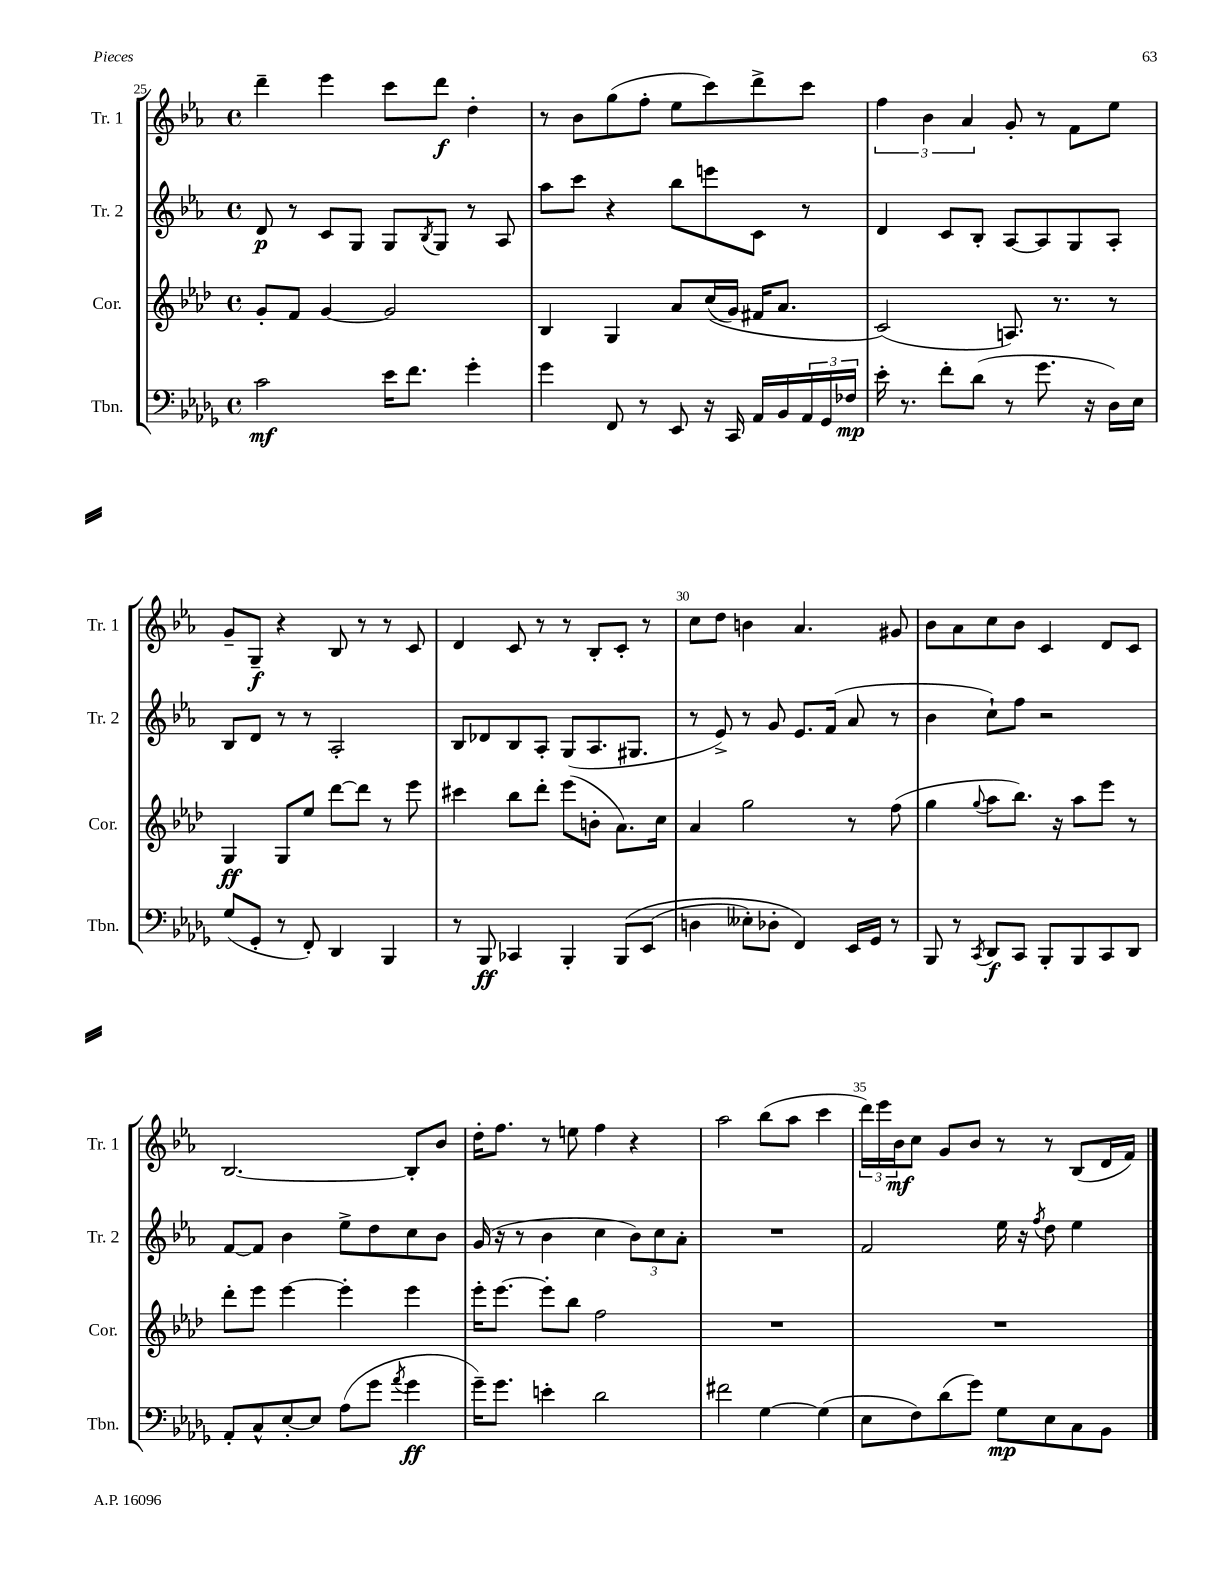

**kern	**kern	**kern	**kern
*staff4	*staff3	*staff2	*staff1
*clefF4	*clefG2	*clefG2	*clefG2
*k[b-e-a-d-g-]	*k[b-e-a-d-]	*k[b-e-a-]	*k[b-e-a-]
*M4/4	*M4/4	*M4/4	*M4/4
*met(c)	*met(c)	*met(c)	*met(c)
2c	8g'	8d	4ddd~
.	8f	8r	.
.	[4g	8c	4eee-
.	.	8G	.
16e-	2g]	8G	8ccc
8.f	.	.	.
.	.	8qB-	.
.	.	8G	8ddd
4g-'	.	8r	4dd'
.	.	8A-	.
=	=	=	=
4g-	4B-	8aa-	8r
.	.	8ccc	8b-
8FF	4G	4r	(8gg
8r	.	.	8ff'
8EE-	8a-	8bb-	8ee-
16r	&((16cc	8eee	8ccc)
16CC	16g)	.	.
16AA-	16f#	8c	8ddd^
16BB-	8.a-	.	.
24AA-	.	8r	8ccc
24GG-	.	.	.
24F-	.	.	.
=	=	=	=
16e-'	(2c&)	4d	6ff
8.r	.	.	.
.	.	.	6b-
8f'	.	8c	.
.	.	.	6a-
(8d-	.	8B-'	.
8r	8.A)	[8A-	8g'
8.g-	.	8A-]	8r
.	8.r	.	.
.	.	8G	8f
16r	.	.	.
16D-)	8r	8A-'	8ee-
16E-	.	.	.
=	=	=	=
(8G-	4G	8B-	8g~
8GG-'	.	8d	8G~
8r	8G	8r	4r
8FF')	8ee-	8r	.
4DD-	[8ddd-	2A-'	8B-
.	8ddd-]	.	8r
4BBB-	8r	.	8r
.	8eee-	.	8c
=	=	=	=
8r	4ccc#	8B-	4d
8BBB-	.	8d-	.
4CC-	8bb-	8B-	8c
.	8ddd-'	8A-'	8r
4BBB-'	(8eee-	(8G	8r
.	8b'	8.A-	8B-'
&(8BBB-	8.a-)	.	8c'
.	.	8.G#	.
(8EE-	.	.	8r
.	16cc	.	.
=	=	=	=
4D	4a-	8r	8cc
.	.	8e-^)	8dd
8E--')	2gg	8r	4b
8D-'	.	8g	.
4FF&)	.	8.e-	4.a-
.	.	(16f	.
16EE-	8r	8a-	.
16GG-	.	.	.
8r	(8ff	8r	8g#
=	=	=	=
8BBB-	4gg	4b-	8b-
8r	.	.	8a-
8qCC	8qqgg	.	.
8DD-	8aa-	8cc`)	8cc
8CC	8.bb-)	8ff	8b-
8BBB-'	.	2r	4c
.	16r	.	.
8BBB-	8aa-	.	.
8CC	8eee-	.	8d
8DD-	8r	.	8c
=	=	=	=
8AA-'	8ddd-'	[8f	[2.B-
8C^^	8eee-	8f]	.
[8E-'	[4eee-	4b-	.
8E-]	.	.	.
(8A-	4eee-']	8ee-^	.
8g-	.	8dd	.
8qa-	.	.	.
4g-	4eee-	8cc	8B-']
.	.	8b-	8b-
=	=	=	=
16g-~)	16eee-'	(16g	16dd'
8.g-	[8.eee-	16r	8.ff
.	.	8r	.
4e'	8eee-']	4b-	8r
.	8bb-	.	8ee
2d-	2ff	4cc	4ff
.	.	12b-)	4r
.	.	12cc	.
.	.	12a-'	.
=	=	=	=
2f#	1r	1r	2aa-
[4G-	.	.	(8bb-
.	.	.	8aa-
(4G-]	.	.	4ccc
=	=	=	=
8E-	1r	2f	24ddd)
.	.	.	24eee-
.	.	.	24b-
8F)	.	.	8cc
(8d-	.	.	8g
8g-)	.	.	8b-
8G-	.	16ee-	8r
.	.	16r	.
.	.	8qff	.
8E-	.	8dd	8r
8C	.	4ee-	(8B-
8BB-	.	.	16d
.	.	.	16f)
==	==	==	==
*-	*-	*-	*-
